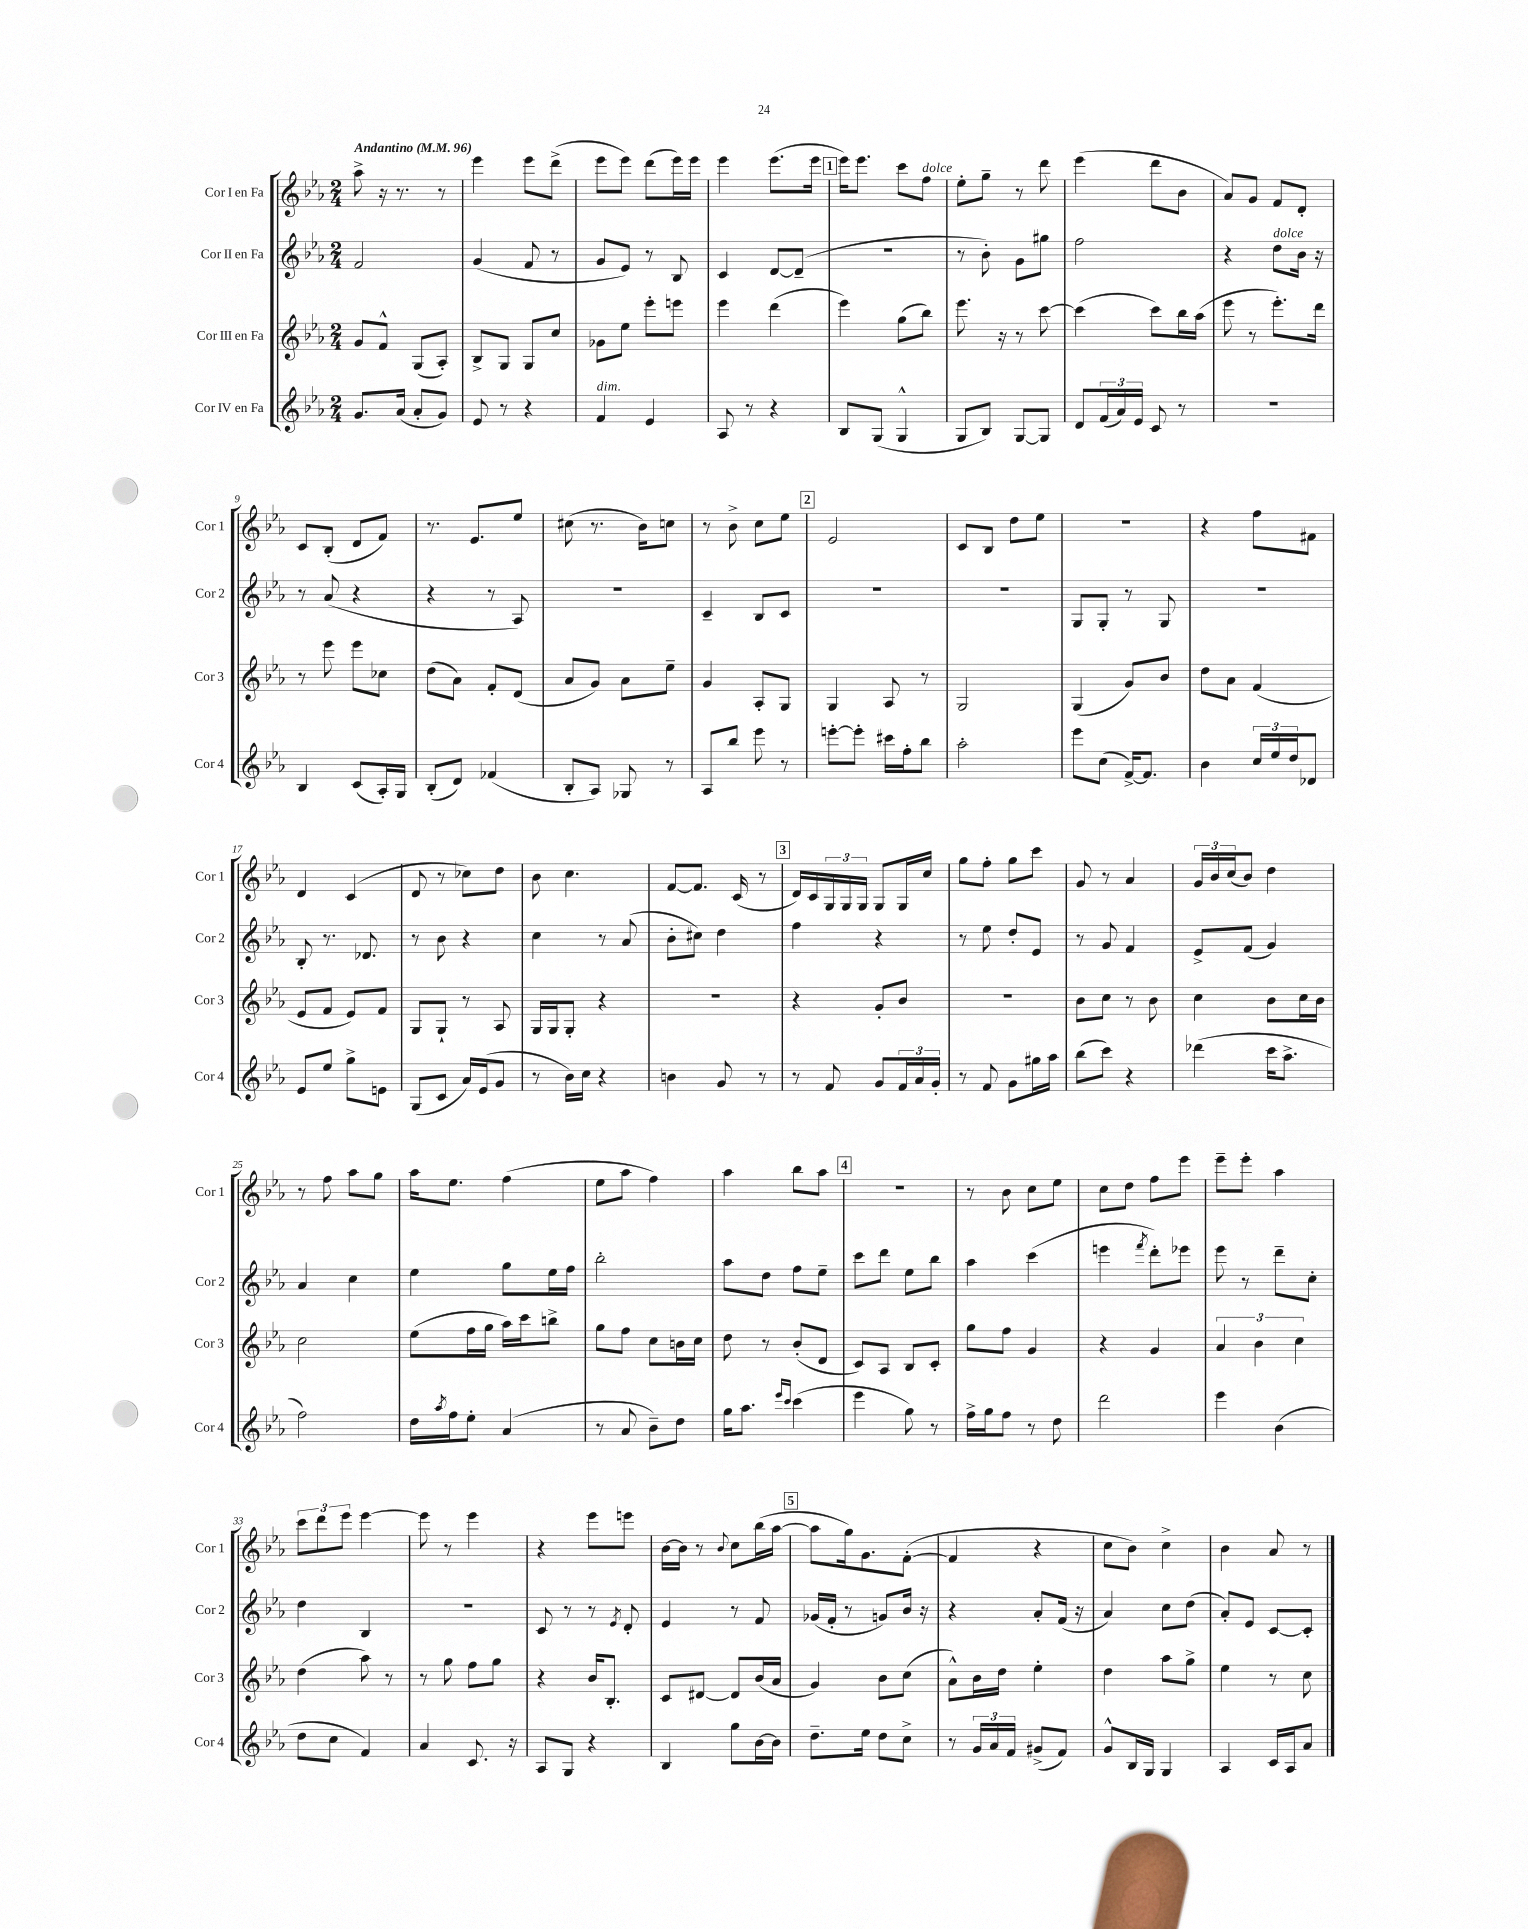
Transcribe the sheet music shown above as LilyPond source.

<<
\new StaffGroup <<
\new Staff = "s0" \with { instrumentName = "Cor I en Fa" shortInstrumentName = "Cor 1" } {
    \clef treble \key ees \major \numericTimeSignature \time 2/4 \tempo "Andantino" 4 = 96
    aes''8-> r16 r8. r8 |
    ees'''4 ees'''8 d'''8->( |
    ees'''8 ees'''8) d'''8( ees'''16) ees'''16 |
    ees'''4 ees'''8.( ees'''16 |
    \mark \markup { \box "1" } ees'''16) ees'''8. c'''8 f''8^\markup { \italic "dolce" } |
    ees''8-. g''8-- r8 d'''8 |
    ees'''4( d'''8 bes'8 |
    aes'8) g'8 f'8 d'8-. |
    c'8 bes8-.( d'8 f'8) |
    r8. ees'8. ees''8 |
    cis''8( r8. bes'16) c''8 |
    r8 bes'8-> c''8 ees''8 |
    \mark \markup { \box "2" } ees'2 |
    c'8 bes8 d''8 ees''8 |
    R2 |
    r4 f''8 fis'8 |
    d'4 c'4( |
    d'8 r8 ces''8) d''8 |
    bes'8 c''4. |
    f'8~ f'8. c'16( r8 |
    \mark \markup { \box "3" } d'16) c'16 \tuplet 3/2 { g16 g16 g16 } g8 g16 c''16 |
    g''8 f''8-. g''8 c'''8 |
    g'8 r8 aes'4 |
    \tuplet 3/2 { g'16 bes'16 c''16( } bes'8) d''4 |
    r8 f''8 aes''8 g''8 |
    aes''16 ees''8. f''4( |
    ees''8 aes''8 f''4) |
    aes''4 bes''8 aes''8 |
    \mark \markup { \box "4" } r2 |
    r8 bes'8 c''8 ees''8 |
    c''8 d''8 f''8 ees'''8 |
    ees'''8-- ees'''8-. aes''4 |
    \tuplet 3/2 { c'''8 d'''8 ees'''8 } ees'''4~ |
    ees'''8 r8 ees'''4 |
    r4 ees'''8 e'''8 |
    bes'16~ bes'16 r8 \appoggiatura { bes'8 } c''8 bes''16( aes''16~ |
    \mark \markup { \box "5" } aes''8 g''16) g'8. f'8~-.( |
    f'4 r4 |
    c''8 bes'8) c''4-> |
    bes'4 aes'8 r8 \bar "|." |
}
\new Staff = "s1" \with { instrumentName = "Cor II en Fa" shortInstrumentName = "Cor 2" } {
    \clef treble \key ees \major \numericTimeSignature \time 2/4
    f'2 |
    g'4( f'8 r8 |
    g'8 ees'8) r8 bes8 |
    c'4 d'8~ d'8--( |
    \mark \markup { \box "1" } R2 |
    r8 bes'8-.) g'8 gis''8 |
    f''2 |
    r4 d''8^\markup { \italic "dolce" } bes'16 r16 |
    r8 aes'8( r4 |
    r4 r8 aes8) |
    r2 |
    c'4-- bes8 c'8 |
    \mark \markup { \box "2" } r2 |
    R2 |
    g8 g8-. r8 g8 |
    r2 |
    bes8-. r8. des'8. |
    r8 bes'8 r4 |
    c''4 r8 aes'8( |
    bes'8-. cis''8) d''4 |
    \mark \markup { \box "3" } f''4 r4 |
    r8 ees''8 d''8-. ees'8 |
    r8 g'8 f'4 |
    ees'8-> f'8( g'4) |
    aes'4 c''4 |
    ees''4 g''8 ees''16 f''16 |
    bes''2-. |
    aes''8 d''8 f''8 ees''8-- |
    \mark \markup { \box "4" } c'''8 d'''8 ees''8 bes''8 |
    aes''4 c'''4( |
    e'''4 \acciaccatura { f'''8 } d'''8-.) ees'''8 |
    ees'''8 r8 d'''8-- c''8-. |
    d''4 bes4 |
    R2 |
    c'8 r8 r8 \acciaccatura { ees'8 } d'8-. |
    ees'4 r8 f'8 |
    \mark \markup { \box "5" } ges'16( f'16-. r8 g'8) bes'16 r16 |
    r4 aes'8-. f'16( r16 |
    aes'4) c''8 d''8( |
    aes'8-.) ees'8 c'8~ c'8-. \bar "|." |
}
\new Staff = "s2" \with { instrumentName = "Cor III en Fa" shortInstrumentName = "Cor 3" } {
    \clef treble \key ees \major \numericTimeSignature \time 2/4
    g'8 f'8-^ g8( aes8-.) |
    bes8-> g8 g8 c''8 |
    ges'8 ees''8 ees'''8-. e'''8 |
    ees'''4 d'''4( |
    \mark \markup { \box "1" } ees'''4) g''8( bes''8) |
    ees'''8. r16 r8 c'''8~ |
    c'''4( c'''8) bes''16 aes''16( |
    ees'''8 r8 ees'''8.-.) d'''16 |
    r8 ees'''8 ees'''8 ces''8 |
    d''8( aes'8) f'8-. d'8( |
    aes'8 g'8) aes'8 ees''8-- |
    g'4 aes8-. g8 |
    \mark \markup { \box "2" } g4 aes8 r8 |
    g2 |
    g4( g'8) bes'8 |
    d''8 aes'8 f'4( |
    ees'8 f'8 ees'8) f'8 |
    g8 g8-! r8 aes8 |
    g16 g16 g8-. r4 |
    R2 |
    \mark \markup { \box "3" } r4 g'8-. bes'8 |
    R2 |
    bes'8 c''8 r8 bes'8 |
    c''4 bes'8 c''16 bes'16 |
    c''2 |
    ees''8( f''16 g''16 aes''16) c'''16 b''8-> |
    g''8 f''8 c''8 b'16 c''16 |
    d''8 r8 bes'8-.( d'8 |
    \mark \markup { \box "4" } c'8) aes8 bes8 c'8-. |
    g''8 f''8 g'4 |
    r4 g'4 |
    \tuplet 3/2 { aes'4 bes'4 c''4 } |
    d''4( aes''8) r8 |
    r8 g''8 f''8 g''8 |
    r4 bes'16 bes8.-. |
    c'8 dis'8~ dis'8 bes'16( aes'16 |
    \mark \markup { \box "5" } g'4) bes'8 c''8( |
    aes'8-^) bes'16 d''16 ees''4-. |
    d''4 aes''8 g''8-> |
    ees''4 r8 c''8 \bar "|." |
}
\new Staff = "s3" \with { instrumentName = "Cor IV en Fa" shortInstrumentName = "Cor 4" } {
    \clef treble \key ees \major \numericTimeSignature \time 2/4
    g'8. aes'16( aes'8-. g'8) |
    ees'8 r8 r4 |
    f'4^\markup { \italic "dim." } ees'4 |
    aes8 r8 r4 |
    \mark \markup { \box "1" } bes8 g8( g4-^ |
    g8 bes8) g8~ g8 |
    d'8 \tuplet 3/2 { f'16( aes'16) ees'16 } c'8 r8 |
    r2 |
    bes4 c'8( aes16-.) g16 |
    bes8-.( d'8) fes'4( |
    bes8-. aes8) ges8 r8 |
    aes8 bes''8 ees'''8 r8 |
    \mark \markup { \box "2" } e'''8~-. e'''8-. cis'''16 f''16-. bes''8 |
    aes''2-. |
    ees'''8 c''8( f'16~->) f'8. |
    bes'4 \tuplet 3/2 { c''16 ees''16 d''16 } des'8 |
    ees'8 ees''8 g''8-> e'8 |
    g8( c'8 aes'16) ees'16( g'8 |
    r8 bes'16) c''16 r4 |
    b'4 g'8 r8 |
    \mark \markup { \box "3" } r8 f'8 g'8 \tuplet 3/2 { f'16 aes'16 g'16-. } |
    r8 f'8 g'8 gis''16 aes''16 |
    bes''8( c'''8) r4 |
    des'''4( c'''16 aes''8.-> |
    f''2) |
    d''16 \acciaccatura { aes''8 } f''16 ees''8-. aes'4( |
    r8 aes'8 bes'8--) d''8 |
    g''16 aes''8. \grace { ees'''16 c'''16 } c'''4( |
    \mark \markup { \box "4" } ees'''4 g''8) r8 |
    f''16-> g''16 f''8 r8 d''8 |
    d'''2 |
    ees'''4 bes'4( |
    d''8 c''8 f'4) |
    aes'4 c'8. r16 |
    aes8 g8 r4 |
    bes4 g''8 bes'16~ bes'16 |
    \mark \markup { \box "5" } d''8.-- ees''16 d''8 c''8-> |
    r8 \tuplet 3/2 { g'16 aes'16 f'16 } gis'8->( f'8) |
    g'8-^ bes16 g16 g4 |
    aes4 c'16 aes16 aes'8 \bar "|." |
}
>>
>>
